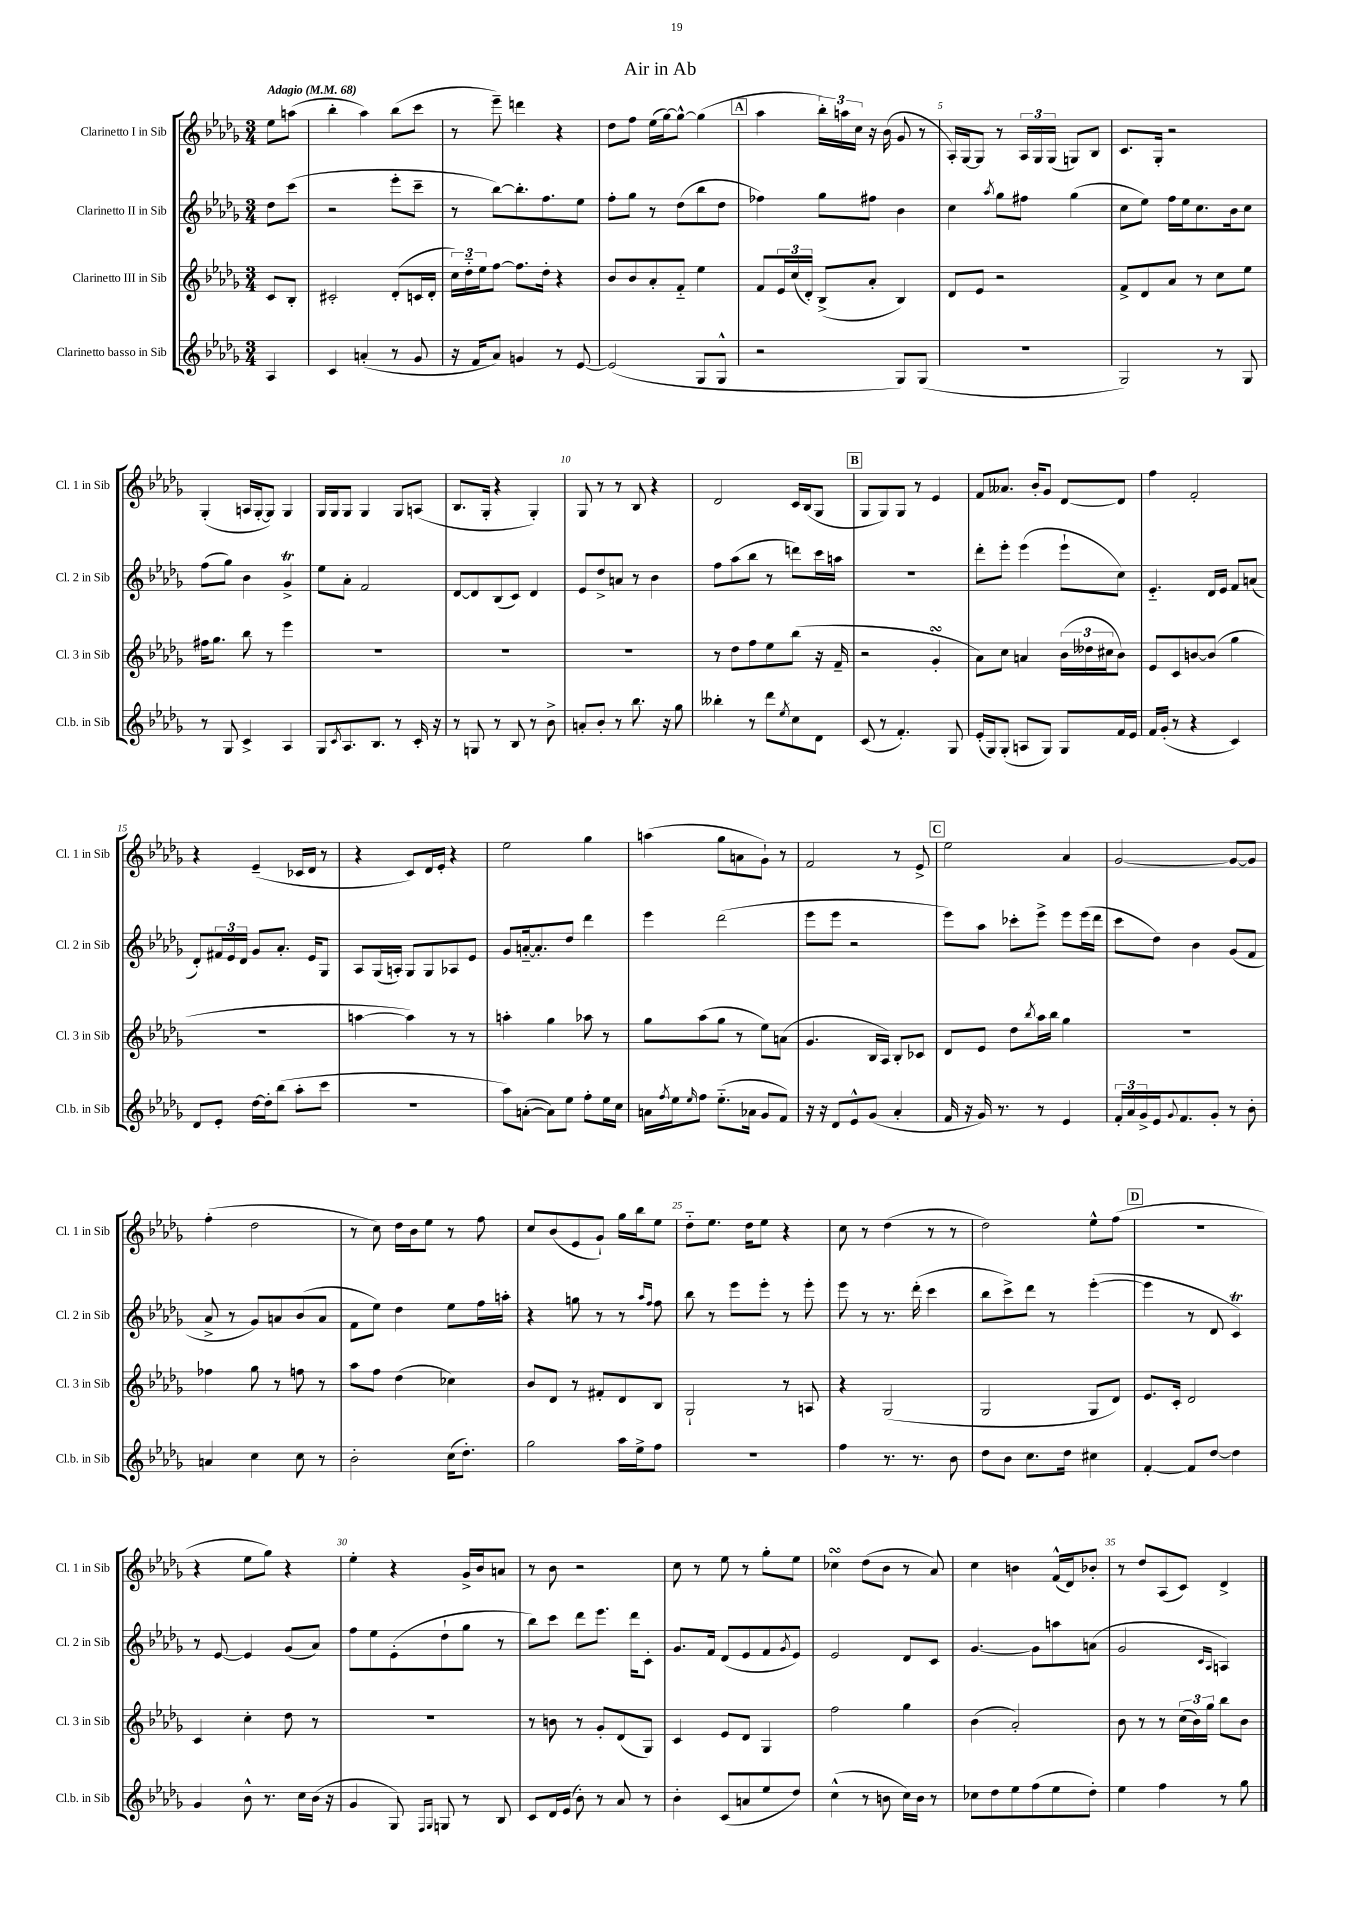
\header { title = "Air in Ab" }
<<
\new StaffGroup <<
\new Staff = "s0" \with { instrumentName = "Clarinetto I in Sib" shortInstrumentName = "Cl. 1 in Sib" } {
    \clef treble \key des \major \numericTimeSignature \time 3/4 \partial 4 \tempo "Adagio" 4 = 68
    ees''8 a''8( |
    bes''4-. aes''4) bes''8( c'''8 |
    r8 ees'''8--) d'''4 r4 |
    des''8 f''8 ees''16( ges''16~) ges''8~-^ ges''4( |
    \mark \markup { \box "A" } aes''4 \tuplet 3/2 { bes''16-.) a''16 c''16 } r16 bes'16( ges'8 r8 |
    aes16-.) ges16~ ges8 r8 \tuplet 3/2 { aes16 ges16 ges16( } g8) bes8 |
    c'8. ges16-. r2 |
    ges4-.( a16 ges16~-. ges8) ges4 |
    ges16 ges16 ges8 ges4 ges8 a8( |
    bes8. ges16-. r4 ges4-.) |
    ges8 r8 r8 bes8 r4 |
    des'2 c'16 bes16( ges8 |
    \mark \markup { \box "B" } ges8 ges8) ges8 r8 ees'4 |
    f'8 aeses'8. bes'16-. ges'8 des'8~ des'8 |
    f''4 f'2-. |
    r4 ees'4--( ces'16 des'16 r8 |
    r4 c'8) des'16 ees'16-. r4 |
    ees''2 ges''4 |
    a''4( ges''8 a'8 ges'8-!) r8 |
    f'2 r8 ees'8-> |
    \mark \markup { \box "C" } ees''2 aes'4 |
    ges'2~ ges'8~ ges'8 |
    f''4-.( des''2 |
    r8 c''8) des''16 bes'16 ees''8 r8 f''8 |
    c''8 bes'8( ees'8 ges'8-!) ges''16 bes''16 ees''8 |
    des''8-_ ees''8. des''16 ees''8 r4 |
    c''8 r8 des''4( r8 r8 |
    des''2) ees''8-^ f''8( |
    \mark \markup { \box "D" } r2. |
    r4 ees''8 ges''8) r4 |
    ees''4-. r4 ges'16-> bes'16 a'8 |
    r8 bes'8 r2 |
    c''8 r8 ees''8 r8 ges''8-. ees''8 |
    ces''4\turn des''8( bes'8 r8 aes'8) |
    c''4 b'4 f'16-^( des'16) bes'8-. |
    r8 des''8 aes8( c'8) des'4-> \bar "|." |
}
\new Staff = "s1" \with { instrumentName = "Clarinetto II in Sib" shortInstrumentName = "Cl. 2 in Sib" } {
    \clef treble \key des \major \numericTimeSignature \time 3/4 \partial 4
    des''8 c'''8( |
    r2 ees'''8-. c'''8-- |
    r8 bes''8~) bes''8.-. f''8. ees''8 |
    f''8-. ges''8 r8 des''8( bes''8 des''8 |
    \mark \markup { \box "A" } fes''4) ges''8 fis''8 bes'4 |
    c''4 \acciaccatura { aes''8 } ges''8 fis''8 ges''4( |
    c''8 ees''8) f''16 ees''16 c''8. bes'16 c''8 |
    f''8( ges''8) bes'4 ges'4->\trill |
    ees''8 aes'8-. f'2 |
    des'8~ des'8 bes8( c'8) des'4 |
    ees'8 des''8-> a'8 r8 bes'4 |
    f''8 aes''8( bes''8 r8 d'''8) c'''16 a''16 |
    \mark \markup { \box "B" } R2. |
    des'''8-. ees'''8-. ees'''4( ees'''8-! c''8) |
    ees'4.-_ des'16 ees'16 f'8 a'8( |
    des'8-.) \tuplet 3/2 { fis'16 ees'16 des'16 } ges'8 aes'8.-. ees'16 ges8 |
    aes8 ges16( a16-.) ges8 ges8 aes8 ees'8 |
    ges'8 a'16~-_ a'8.-. des''8 des'''4 |
    ees'''4 des'''2( |
    ees'''8 ees'''8 r2 |
    \mark \markup { \box "C" } ees'''8) aes''8 ces'''8-. ees'''8-> ees'''8 ees'''16( des'''16 |
    c'''8 des''8) bes'4 ges'8( f'8 |
    aes'8-> r8 ges'8) a'8 bes'8( a'8 |
    f'8 ees''8) des''4 ees''8 f''16 a''16-. |
    r4 g''8 r8 r8 \grace { aes''16 f''16 } f''8 |
    bes''8 r8 ees'''8 ees'''8-. r8 ees'''8-. |
    ees'''8 r8 r8. des'''16-.( c'''4 |
    bes''8 c'''8->) des'''8 r8 ees'''4~-.( |
    \mark \markup { \box "D" } ees'''4 r8 des'8 c'4\trill) |
    r8 ees'8~ ees'4 ges'8( aes'8) |
    f''8 ees''8 ees'8-.( des''8-! ges''8 r8 |
    bes''8) c'''8 des'''8 ees'''8. des'''16 c'8-. |
    ges'8. f'16 des'8( ees'8 f'8 \acciaccatura { ges'8 } ees'8) |
    ees'2 des'8 c'8 |
    ges'4.~ ges'8 a''8 a'8( |
    ges'2 \grace { c'16 aes16 } a4) \bar "|." |
}
\new Staff = "s2" \with { instrumentName = "Clarinetto III in Sib" shortInstrumentName = "Cl. 3 in Sib" } {
    \clef treble \key des \major \numericTimeSignature \time 3/4 \partial 4
    c'8 bes8-. |
    cis'2-. des'8-.( c'16 des'16-. |
    \tuplet 3/2 { c''16) des''16-_ ees''16 } f''8~ f''8. des''16-. r4 |
    bes'8 bes'8 aes'8-. f'8-_ ees''4 |
    \mark \markup { \box "A" } f'8 \tuplet 3/2 { ees'16 c''16( des'16-.) } bes8->( aes'8-. bes4) |
    des'8 ees'8 r2 |
    f'8-> des'8 aes'8 r8 c''8 ees''8 |
    fis''16 ges''8. bes''8 r8 ees'''4 |
    R2. |
    R2. |
    R2. |
    r8 des''8 f''8 ees''8 bes''8( r16 f'16-- |
    \mark \markup { \box "B" } r2 ges'4-.\turn |
    aes'8) c''8 a'4 \tuplet 3/2 { bes'16( deses''16 cis''16 } bes'8) |
    ees'8 c'8 b'8~ b'8( ges''4 |
    R2. |
    a''4~ a''4) r8 r8 |
    a''4-. ges''4 aes''8 r8 |
    ges''8 aes''8( ges''8 r8 ees''8) a'8( |
    ges'4. bes16 aes16) bes8-. ces'8 |
    \mark \markup { \box "C" } des'8 ees'8 des''8 \acciaccatura { bes''8 } aes''16 bes''16 ges''4 |
    R2. |
    fes''4 ges''8 r8 f''8 r8 |
    aes''8 f''8 des''4( ces''4) |
    bes'8 des'8 r8 fis'8-. des'8 bes8 |
    ges2-! r8 a8 |
    r4 ges2( |
    ges2 ges8 des'8) |
    \mark \markup { \box "D" } ees'8. c'16-. des'2 |
    c'4 c''4-. des''8 r8 |
    R2. |
    r8 b'8 r8 ges'8-. des'8( ges8) |
    c'4 ees'8 des'8 ges4 |
    f''2 ges''4 |
    bes'4( aes'2-.) |
    bes'8 r8 r8 \tuplet 3/2 { c''16( bes'16) ges''16 } bes''8 bes'8 \bar "|." |
}
\new Staff = "s3" \with { instrumentName = "Clarinetto basso in Sib" shortInstrumentName = "Cl.b. in Sib" } {
    \clef treble \key des \major \numericTimeSignature \time 3/4 \partial 4
    aes4 |
    c'4 a'4-.( r8 ges'8 |
    r16 f'16 aes'8) g'4 r8 ees'8~ |
    ees'2( ges8 ges8-^ |
    \mark \markup { \box "A" } r2 ges8) ges8( |
    R2. |
    ges2) r8 ges8 |
    r8 ges8 c'4-> aes4 |
    ges8 \acciaccatura { c'8 } aes8. bes8. r8 c'16-. r16 |
    r8 g8 r8 bes8 r8 bes'8-> |
    a'8-. bes'8-. r8 bes''8. r16 ges''8 |
    beses''4-. r8 des'''8 \acciaccatura { ees''8 } c''8 des'8 |
    \mark \markup { \box "B" } c'8( r8 f'4.-.) ges8 |
    ees'16-.( ges16) ges8-.( a8 ges8) ges8 f'16 ees'16 |
    f'16 ges'16-.( r8 r4 c'4) |
    des'8 ees'8-. des''16~ des''16-. bes''8( aes''8-. c'''8 |
    R2. |
    aes''8) a'8~-.( a'8) ees''8 f''8-. ees''16 c''16 |
    a'16 \acciaccatura { f''8 } ees''16 \grace { ees''16 } f''8 ees''8.-_( aes'16 ges'8 f'8) |
    r16 r16 des'8 ees'8-^ ges'8( aes'4-. |
    \mark \markup { \box "C" } f'16 r16 ges'16) r8. r8 ees'4 |
    \tuplet 3/2 { f'16-. aes'16 ges'16-> } ees'16 \appoggiatura { ges'8 } f'8. ges'8-. r8 bes'8-. |
    a'4 c''4 c''8 r8 |
    bes'2-. c''16( des''8.-.) |
    ges''2 aes''16 ees''16-> f''8 |
    R2. |
    f''4 r8. r8. bes'8 |
    des''8 bes'8 c''8. des''16 cis''4 |
    \mark \markup { \box "D" } f'4~-. f'8 des''8~ des''4 |
    ges'4 bes'8-^ r8. c''16 bes'16( r16 |
    ges'4 ges8) \grace { f16 ges16 } g8 r8 bes8 |
    c'8 des'16 ees'16( bes'8-.) r8 aes'8 r8 |
    bes'4-. c'8( a'8 ees''8 des''8) |
    c''4-^( r8 b'8 c''16) b'16 r8 |
    ces''8 des''8 ees''8 f''8( ees''8 des''8-.) |
    ees''4 f''4 r8 ges''8 \bar "|." |
}
>>
>>
\layout { \context { \Score \override BarNumber.break-visibility = ##(#f #t #t) barNumberVisibility = #(every-nth-bar-number-visible 5) } }
